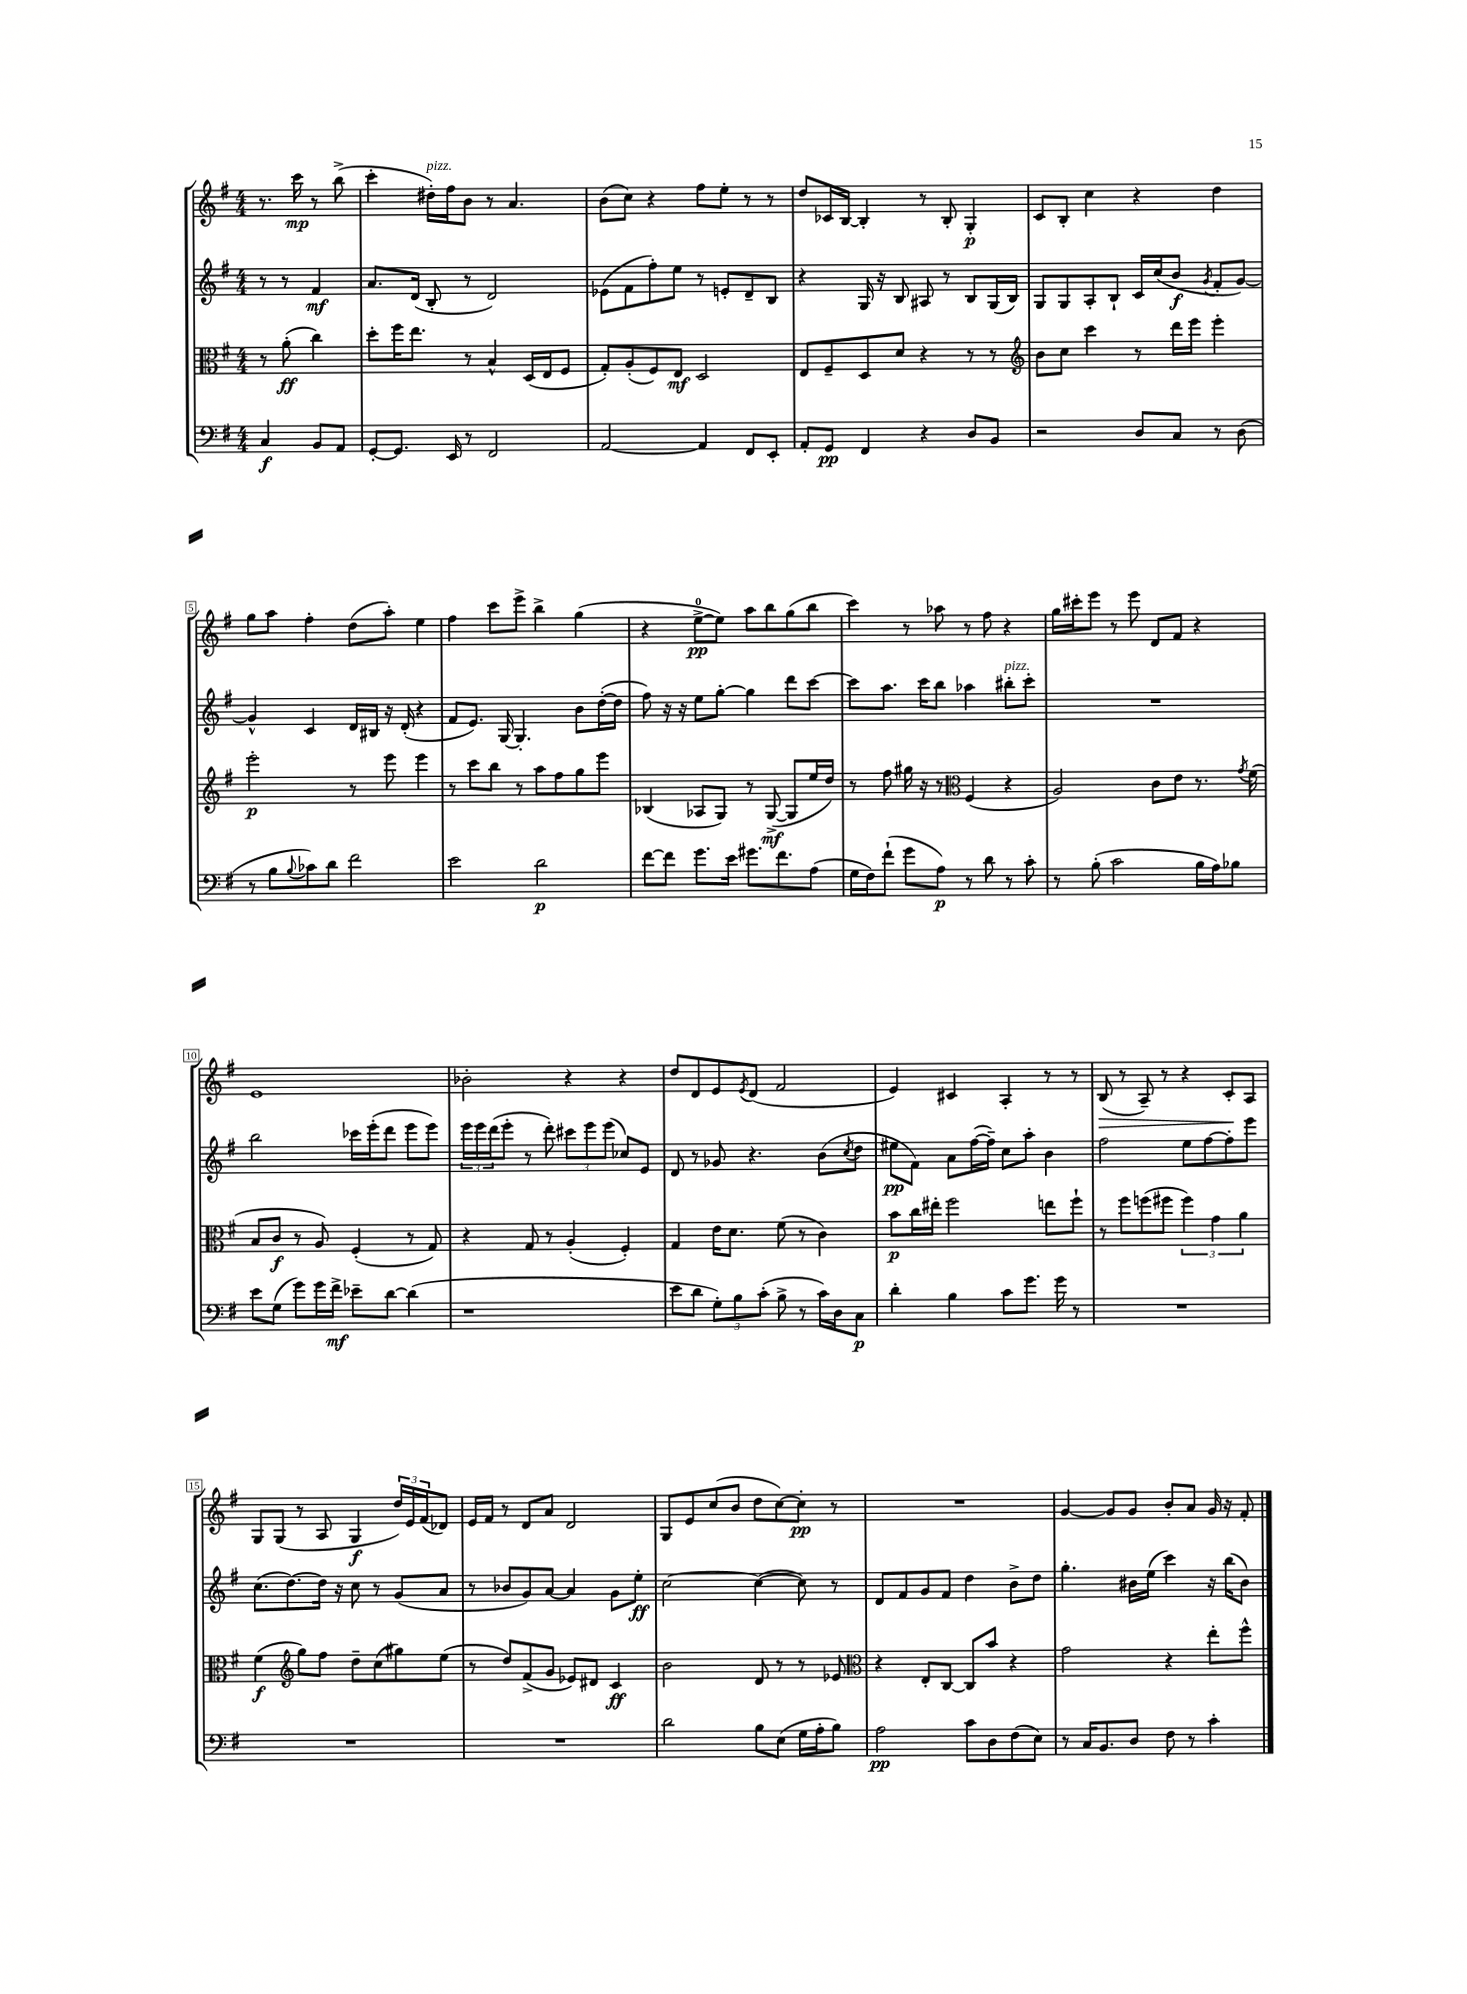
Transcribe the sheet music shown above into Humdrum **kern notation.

**kern	**kern	**kern	**kern
*staff4	*staff3	*staff2	*staff1
*clefF4	*clefC3	*clefG2	*clefG2
*k[f#]	*k[f#]	*k[f#]	*k[f#]
*M4/4	*M4/4	*M4/4	*M4/4
4C	8r	8r	8.r
.	(8a'	8r	.
.	.	.	16ccc
8BB	4cc)	4f#	8r
8AA	.	.	(8bb^
=	=	=	=
[8GG'	8dd'	8.a	4ccc'
8.GG]	16ff#	.	.
.	8.ee	(16d	.
.	.	8B'	16dd#')
16EE	.	.	16ff#
8r	8r	8r	8b
2FF#	4B^^	2d)	8r
.	.	.	4.a
.	(16D	.	.
.	16E	.	.
.	8F#	.	.
=	=	=	=
[2AA	8G')	(8e-	(8b
.	(8A'	8f#	8cc)
.	8F#)	8ff#')	4r
.	8E	8ee	.
4AA]	2D	8r	8ff#
.	.	8e'	8ee'
8FF#	.	8d~	8r
8EE'	.	8B	8r
=	=	=	=
8AA'	8E	4r	8dd
8GG	8F#~	.	16c-
.	.	.	[16B
4FF#	8D	16G	4B']
.	.	16r	.
.	8d	8B	.
4r	4r	8A#	8r
.	.	8r	8B'
8D	8r	8B	4G'
8BB	8r	(16G	.
.	.	16B)	.
=	=	=	=
*	*clefG2	*	*
2r	8b	8G	8c
.	8cc	8G	8B'
.	4ccc	8A'	4cc
.	.	8B`	.
8D	8r	16c	4r
.	.	(16cc	.
8C	16ddd	8b	.
.	16eee	.	.
.	.	8qg	.
8r	4eee'	8f#'	4dd
(8D	.	[8g)	.
=	=	=	=
8r	2eee'	4g^^]	8gg
8B	.	.	8aa
8qqB	.	.	.
8c-)	.	4c	4ff#'
8d	.	.	.
2f#	8r	16d	(8dd
.	.	16B#	.
.	8eee	16r	8aa')
.	.	(16d'	.
.	4eee	4r	4ee
=	=	=	=
2e	8r	8f#	4ff#
.	8ccc	8.e)	.
.	8bb	.	8ccc
.	.	[16G	.
.	8r	4.G']	8eee^
2d	8aa	.	4bb^
.	8ff#	.	.
.	8gg	8b	(4gg
.	8eee	([16dd'	.
.	.	16dd]	.
=	=	=	=
[8f#	(4B-	8ff#)	4r
8f#]	.	16r	.
.	.	16r	.
8.g	8A-	8ee	[8ee^
.	8G)	[8gg'	8ee])
16e	.	.	.
8.g#	8r	4gg]	8aa
.	([8G^	.	8bb
8.f#	.	.	.
.	8G]	8ddd	(8gg
(8A	16ee	[8ccc	8bb
.	16dd)	.	.
=	=	=	=
16G	8r	8ccc]	4ccc)
16F#)	.	.	.
(8f#`	8ff#	8.aa	.
8g	16gg#	.	8r
.	16r	16ccc	.
8A)	8r	8bb	8aa-
*	*clefC3	*	*
8r	(4F#	4aa-	8r
8d	.	.	8ff#
8r	4r	8bb#'	4r
8c'	.	8ccc'	.
=	=	=	=
8r	2A)	1r	16gg
.	.	.	16ccc#'
(8B'	.	.	8eee
2c	.	.	8r
.	.	.	8eee
.	8c	.	8d
.	8e	.	8f#
16B	8.r	.	4r
16A)	.	.	.
8B-	.	.	.
.	8qg	.	.
.	(16f#	.	.
=	=	=	=
8e	8B	2bb	1e
(8G	8c	.	.
8g)	8r	.	.
16g	8A)	.	.
16f#^	.	.	.
8e-~	(4F#'	16ccc-	.
.	.	(16eee'	.
[8d	.	8ddd	.
(4d]	8r	8eee	.
.	8G)	8eee)	.
=	=	=	=
1r	4r	24eee	2b-'
.	.	24eee	.
.	.	(24ddd	.
.	.	8eee'	.
.	8G	8r	.
.	8r	8ddd')	.
.	(4A'	12ccc#	4r
.	.	12eee	.
.	.	(12eee	.
.	4F#')	8cc-)	4r
.	.	8e	.
=	=	=	=
8e	4G	8d	8dd
8d	.	8r	8d
12G')	16e	8g-	8e
.	8.d	.	.
12B	.	.	.
.	.	.	8qe
.	.	4.r	(8d
(12c'	.	.	.
8B^	(8f#	.	2f#
8r	8r	.	.
16c)	4c)	(8b	.
16D	.	.	.
.	.	8qcc	.
8C	.	8dd	.
=	=	=	=
4d'	8b	8ee#	4e)
.	16cc	8f#)	.
.	16ee#'	.	.
4B	2ff#	8a	4c#
.	.	([16ff#	.
.	.	16ff#~])	.
8c	.	8cc	4A'
8.g	.	8aa'	.
.	8ee	4b	8r
16g	.	.	.
8r	8ff#`	.	8r
=	=	=	=
1r	8r	2ff#	(8B
.	8ff#	.	8r
.	(8ff	.	8A~)
.	8ff#	.	8r
.	6ff#)	8ee	4r
.	.	[8ff#	.
.	6g	.	.
.	.	8ff#']	8c'
.	6a	.	.
.	.	8eee	8A
=	=	=	=
1r	(4f#	(8.cc	8G
.	.	.	(8G
.	.	[8.dd)	.
*	*clefG2	*	*
.	8gg)	.	8r
.	8ff#	16dd]	8A
.	.	16r	.
.	8dd~	8cc	4G
.	(8cc	8r	.
.	8gg#)	(8g	24dd)
.	.	.	24e
.	.	.	(24f#
.	(8ee	8a	8d-)
=	=	=	=
1r	8r	8r	16e
.	.	.	16f#
.	8dd)	8b-	8r
.	(8f#^	8g)	8d
.	8g	[8a	8a
.	8e-)	4a]	2d
.	8d#	.	.
.	4c	8g	.
.	.	8ee'	.
=	=	=	=
2d	2b	[2cc	8G
.	.	.	8e
.	.	.	(8cc
.	.	.	8b
8B	8d	(4cc_	8dd
(8E	8r	.	[8cc)
16G	8r	8cc])	8cc']
16A'	.	.	.
8B)	8e-	8r	8r
=	=	=	=
*	*clefC3	*	*
2A	4r	8d	1r
.	.	8f#	.
.	8E'	8g	.
.	[8C	8f#	.
8c	8C]	4dd	.
8D	8b	.	.
(8F#	4r	8b^	.
8E)	.	8dd	.
=	=	=	=
8r	2g	4.gg'	[4g
16C	.	.	.
8.BB	.	.	.
.	.	.	8g]
8D	.	16b#	8g
.	.	(16ee	.
8F#	4r	4ccc)	8b'
8r	.	.	8a
4c'	8ee'	16r	16g
.	.	(16bb	16r
.	8ff#^^	8b#)	8f#'
==	==	==	==
*-	*-	*-	*-
